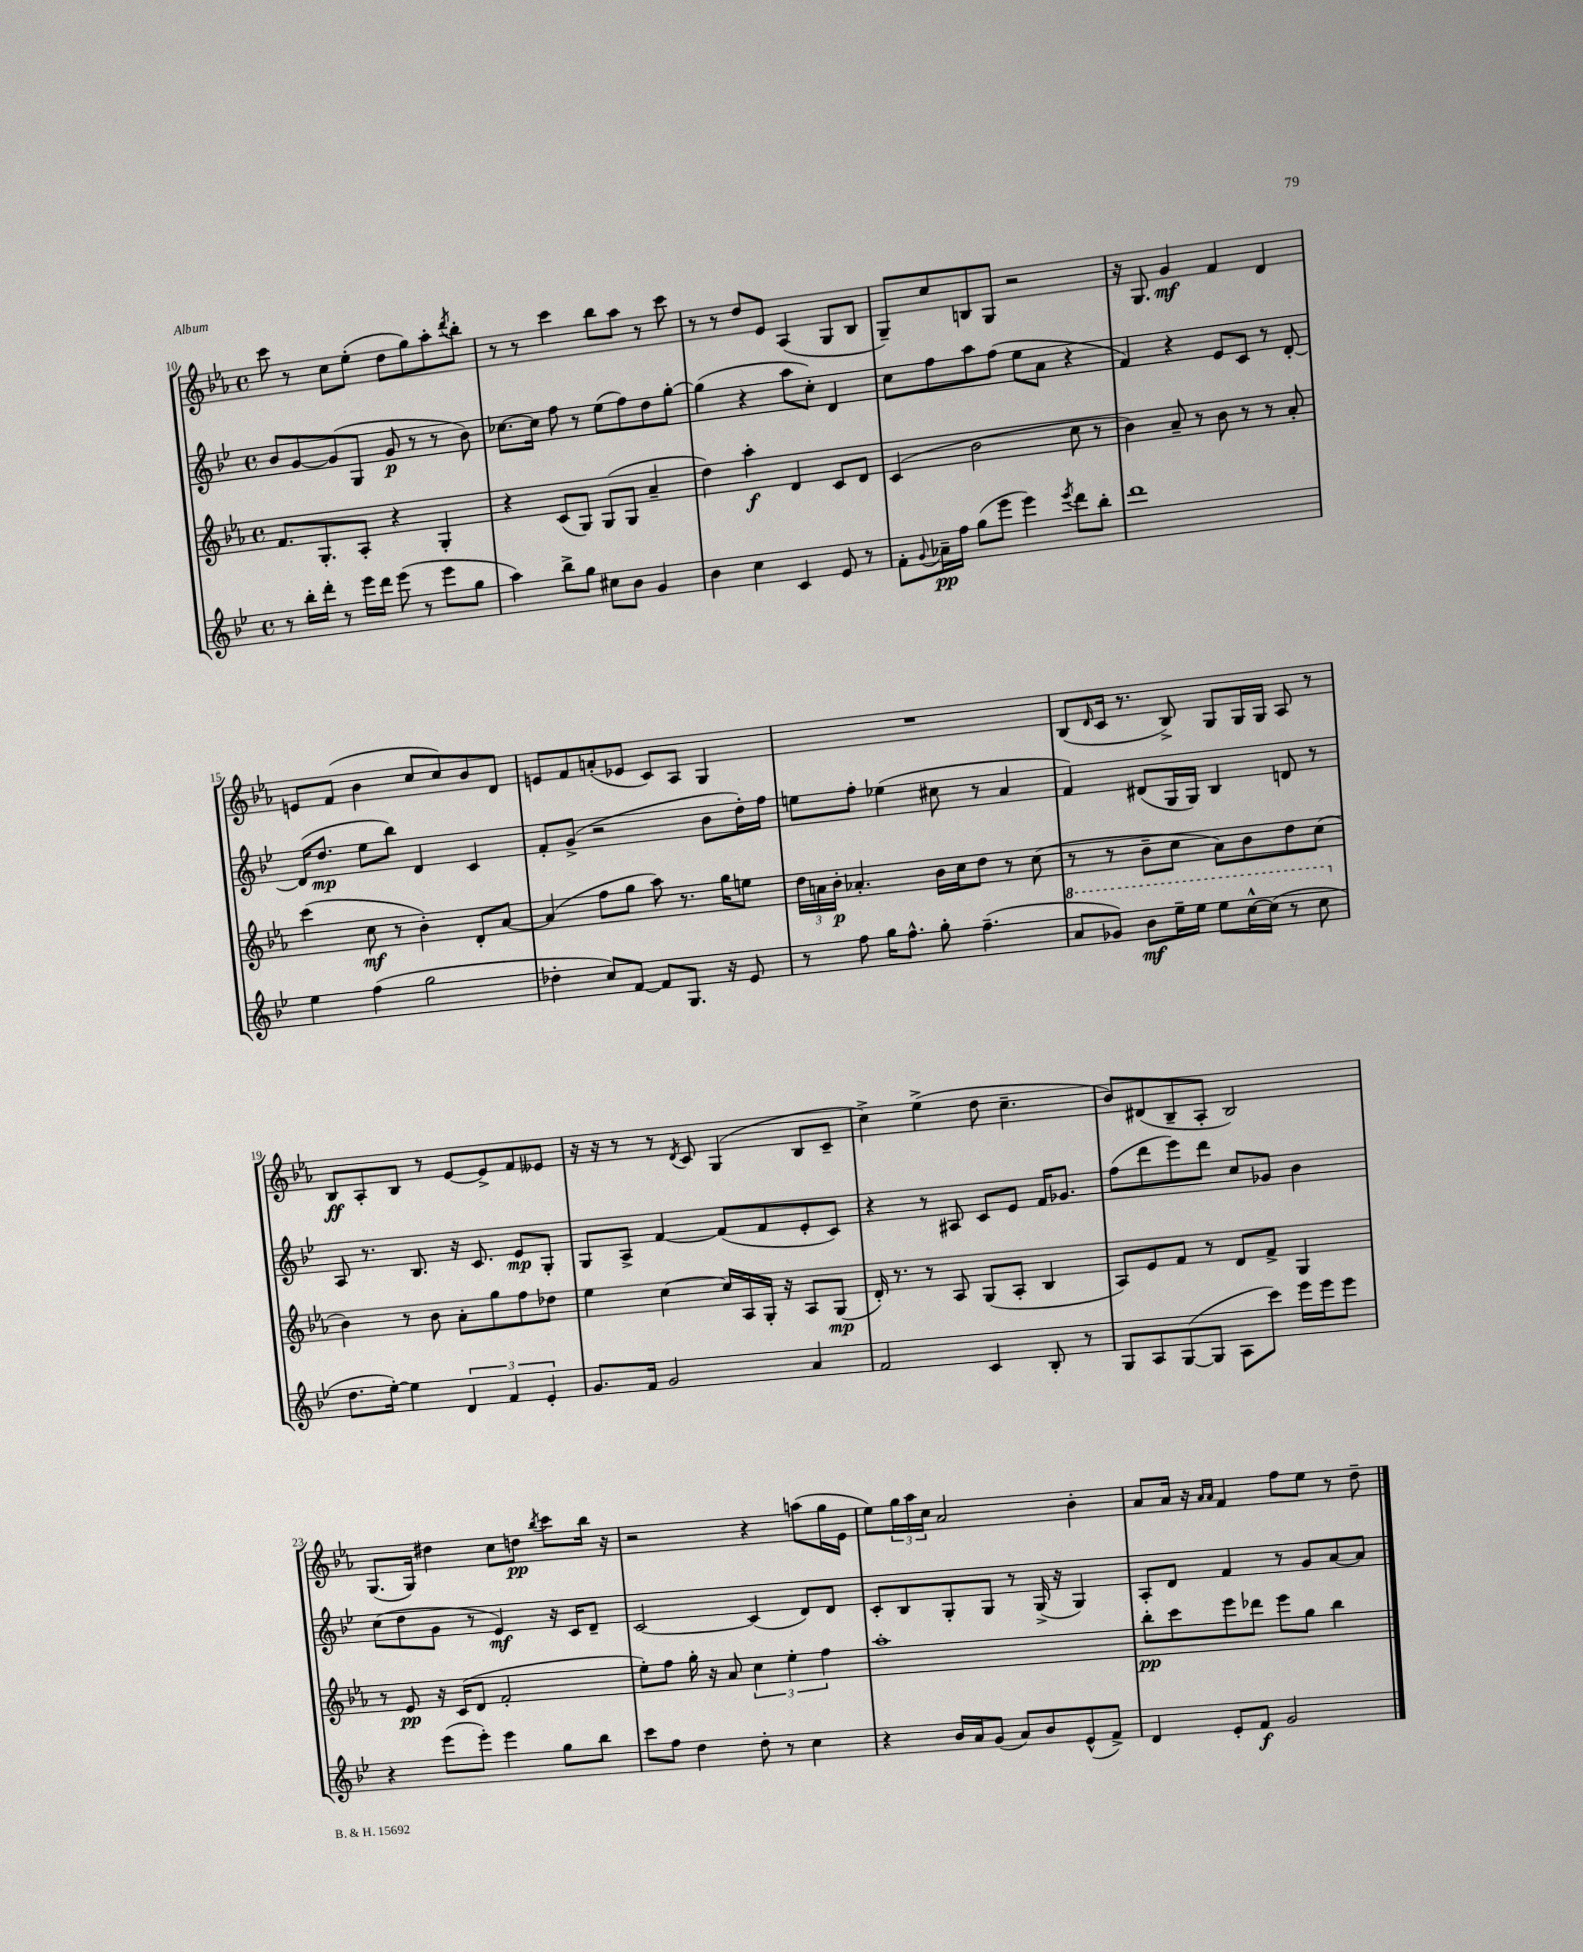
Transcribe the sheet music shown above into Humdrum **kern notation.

**kern	**kern	**kern	**kern
*staff4	*staff3	*staff2	*staff1
*clefG2	*clefG2	*clefG2	*clefG2
*k[b-e-]	*k[b-e-a-]	*k[b-e-]	*k[b-e-a-]
*M4/4	*M4/4	*M4/4	*M4/4
*met(c)	*met(c)	*met(c)	*met(c)
8r	8.f	8b-	8ccc
16bb-'	.	[8g	8r
16ddd'	8.G'	.	.
8r	.	(8g]	8cc
16eee-	8A-'	8G	(8ee-'
16ddd	.	.	.
(8eee-	4r	8g	8dd
8r	.	8r	8gg)
8eee-	4G'	8r	8aa-'
.	.	.	8qddd
8gg	.	8b-)	8bb-'
=	=	=	=
4aa)	4r	[8.cc-	8r
.	.	.	8r
.	.	16cc-]	.
8bb-^	(8c	8ff	4ccc
8gg	8G)	8r	.
8cc#	(8G	(8ee-	8bb-
8b-	8G	8ff)	8aa-
4g	4a-~	8dd	8r
.	.	[8gg'	8ccc
=	=	=	=
4b-	4dd)	(4gg]	8r
.	.	.	8r
4cc	4aa-'	4r	8dd
.	.	.	8e-
4c	4d	8aa	(4A-
.	.	8cc')	.
8e-	8c	4d	8G
8r	8d	.	8B-
=	=	=	=
8f'	(4c	8cc	8G~)
8qqg	.	.	.
16a-~	.	8ff	8cc
16ff	.	.	.
(8gg	2b-	8aa	8B
8eee-	.	(8ff	8G
4eee-)	.	8ee-	2r
.	.	8a	.
8qeee-	.	.	.
8ddd	8cc	4r	.
8bb-'	8r	.	.
=	=	=	=
1ddd	4b-)	4f)	16r
.	.	.	8.G
.	8a-~	4r	4g
.	8r	.	.
.	8b-	8e-	4f
.	8r	8c	.
.	8r	8r	4d
.	8a-'	[8d'	.
=	=	=	=
4ee-	(4ccc	(16d]	8e
.	.	8.dd	.
.	.	.	(8f
(4ff	8cc	8ee-	4b-
.	8r	8bb-)	.
2gg	4b-')	4d	8cc
.	.	.	8cc)
.	8d'	4c	8b-
.	[8a-	.	8d
=	=	=	=
4dd-'	(4a-]	8f'	8e
.	.	(8g^	8f
8cc)	8ff	2r	(8a'
[8f	8gg	.	8e-
8f]	8aa-)	.	8c)
8.G	8.r	.	8A-
.	.	8b-	4G
16r	16gg	.	.
8e-	8ee	16dd')	.
.	.	16ff	.
=	=	=	=
8r	24dd	8ee	1r
.	24a	.	.
.	24b-'	.	.
8ff	4.a-'	8ff'	.
16gg	.	(4ee-	.
8.ff^^	.	.	.
8gg'	16b-	8cc#	.
.	16cc	.	.
(4.ff~	8dd	8r	.
.	8r	4a	.
.	(8cc	.	.
=	=	=	=
8aa	8r	4f)	(8B-
.	.	.	16qqd
8gg-)	8r	.	16c
.	.	.	8.r
8bb-	8b-~	(8d#	.
16eee-~	8cc	16G	8B-^)
16eee-	.	16G)	.
8eee-	8a-)	4B-	8G
[16ccc^^	8b-	.	16G
(16ccc]	.	.	16G
8r	8dd	8d	8A-
8ccc	(8cc	8r	8r
=	=	=	=
8.dd	4b-)	8A	8B-
.	.	8.r	8A-'
[16ee-')	.	.	.
4ee-]	8r	.	8B-
.	.	8.B-	.
.	8b-	.	8r
6d	8a-'	16r	[8e-
.	.	8.c	.
.	8gg	.	8e-^]
6f	.	.	.
.	8ff	8e-	8f
6e-'	.	.	.
.	8dd-	8G'	8e--
=	=	=	=
8.g	4ee-	8G	16r
.	.	.	16r
.	.	8A^	8r
16f	.	.	.
2g	[4cc	[4f	8r
.	.	.	8qd
.	.	.	8c
.	16cc]	(8f]	(4G
.	16A-	.	.
.	16G'	8f	.
.	16r	.	.
4a	8A-	8e-'	8B-
.	(8G	8c)	8c~
=	=	=	=
2f	16d')	4r	4cc^)
.	8.r	.	.
.	8r	8r	(4ee-^
.	8A-	8A#	.
4c	(8G	8c	8dd
.	8A-'	8e-	4.cc~
8B-'	4B-	16f	.
.	.	8.g-	.
8r	.	.	.
=	=	=	=
8G	8A-)	(8ff	8b-)
8A	8e-	8ddd	(8d#
([8G	8f	8eee-)	8B-~
8G]	8r	8ddd	8A-'
8A	8d	8cc	2B-)
8ccc)	8f^	8g-	.
16eee-	4G	4b-	.
16eee-	.	.	.
8eee-	.	.	.
=	=	=	=
4r	8r	(8cc	(8.G
.	8e-	8dd	.
.	.	.	16G)
(8eee-	16r	8g	4dd#
.	(16c	.	.
8eee-')	8d	8r	.
4eee-	2f'	4e-)	8cc
.	.	.	8dd
.	.	.	8qbb-
8gg	.	16r	8ccc
.	.	16c	.
8bb-	.	8d~	16bb-
.	.	.	16r
=	=	=	=
8ccc	8ee-')	[2c	2r
8ff	8ff	.	.
4dd	16gg'	.	.
.	16r	.	.
.	8a-	.	.
8dd'	6cc	(4c]	4r
8r	.	.	.
.	6ee-'	.	.
4cc	.	8d)	(8aa
.	6ff	.	.
.	.	8d	16gg
.	.	.	16e-
=	=	=	=
4r	1aa-'	8c'	8ee-)
.	.	8B-	24gg
.	.	.	24aa-
.	.	.	24cc
16b-	.	8G'	2a-
16a	.	.	.
(8g	.	8G	.
8a)	.	8r	.
8b-	.	(16G^	.
.	.	16r	.
(8e-^^	.	4G)	4b-'
8f^)	.	.	.
=	=	=	=
4d	8bb-'	8A'	8a-
.	8ccc	8d	16a-
.	.	.	16r
.	.	.	16qqa-
.	.	.	16qqa-
8e-'	8eee-	4f	4f
8f	8ddd-	.	.
2g	8eee-	8r	8ff
.	8gg	8g	8ee-
.	4bb-	[8a	8r
.	.	8a]	8dd~
==	==	==	==
*-	*-	*-	*-
